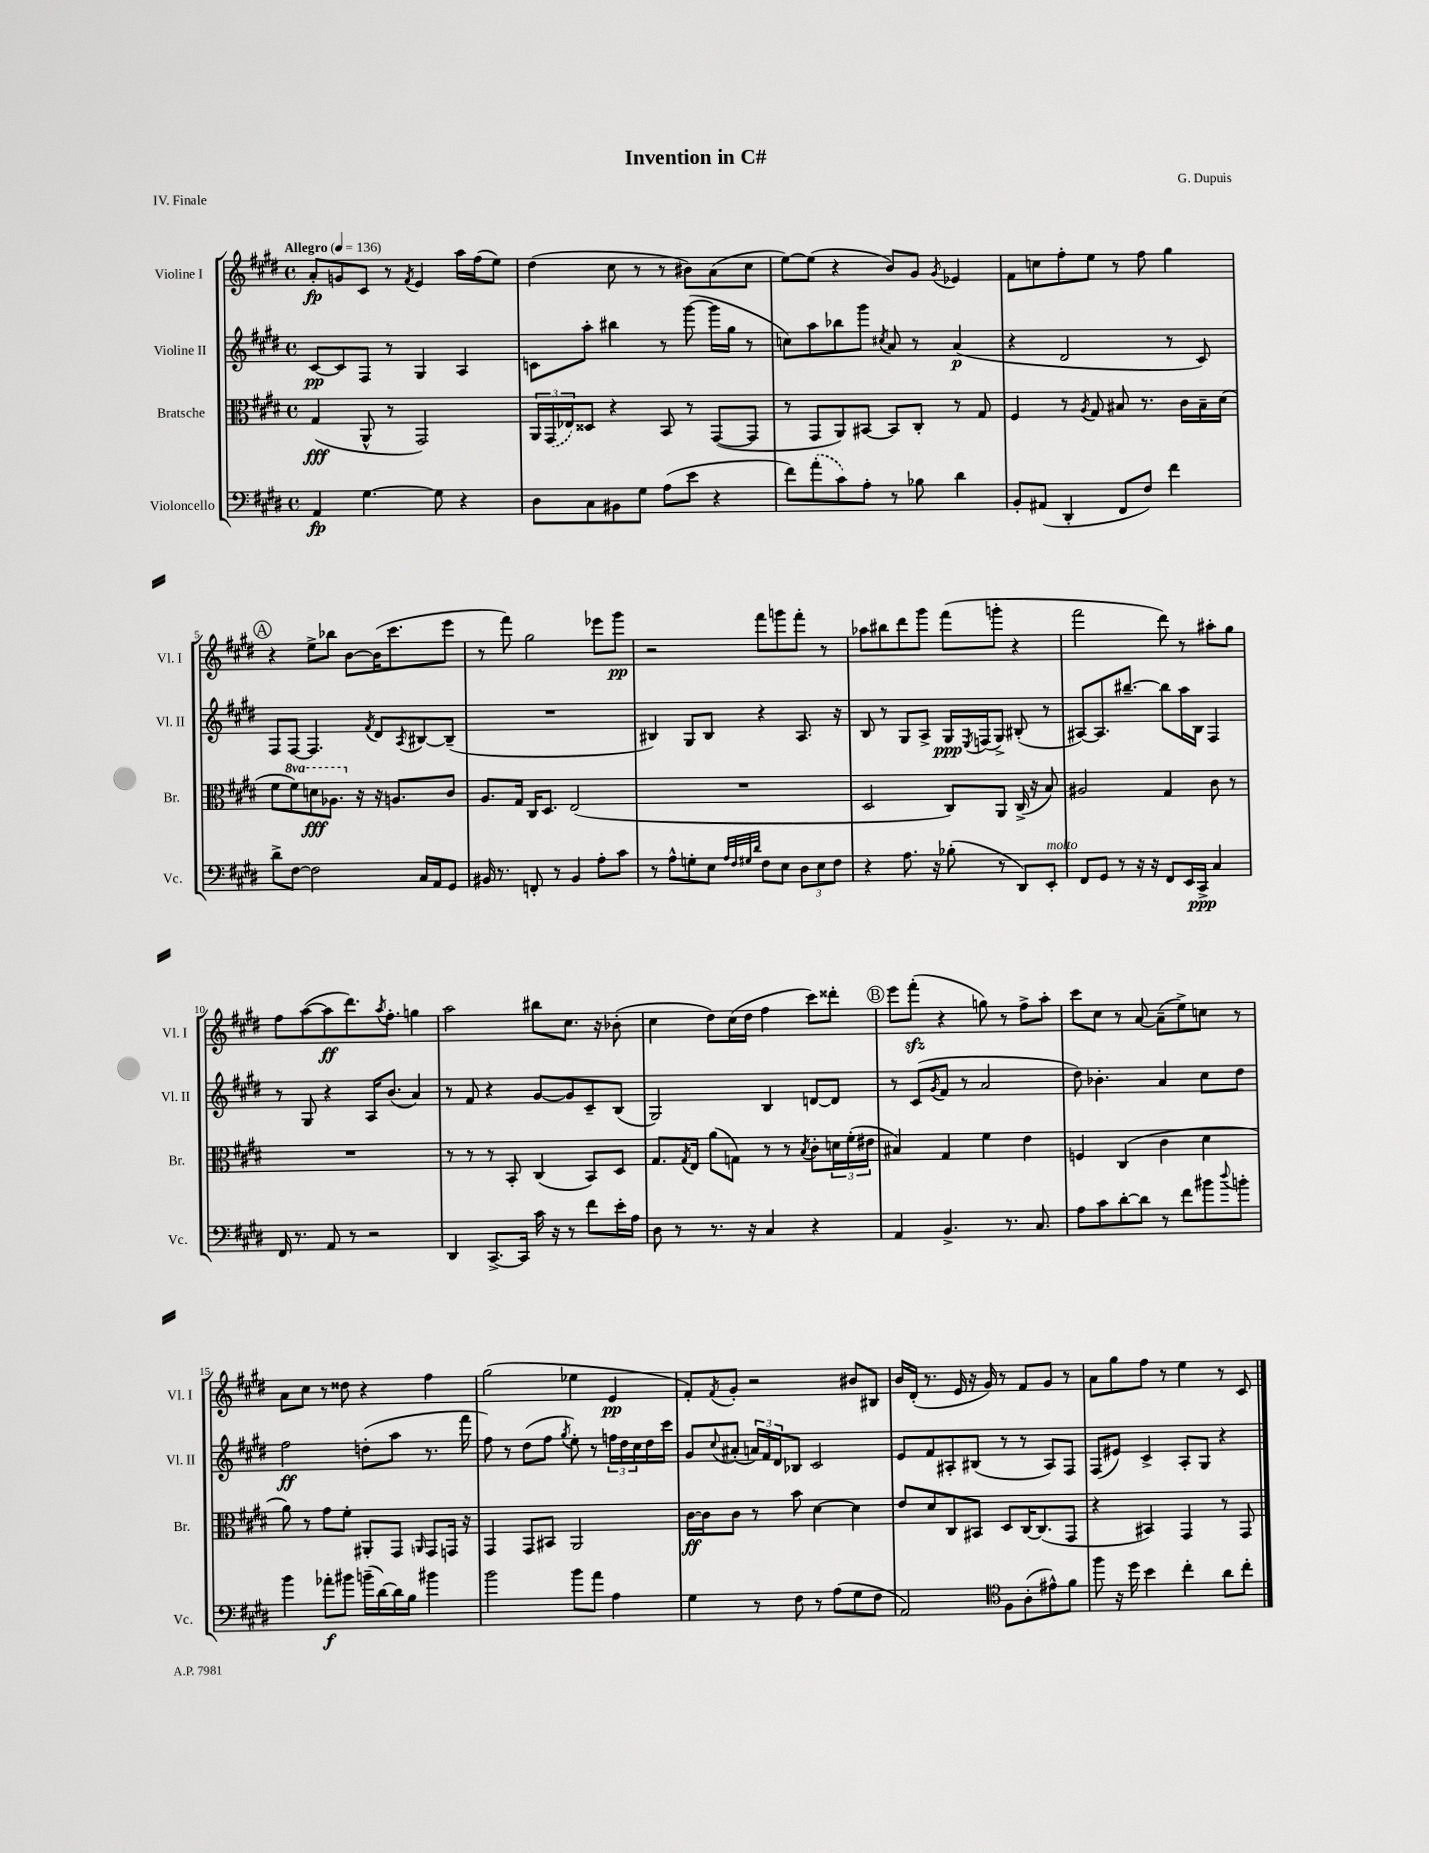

**kern	**dynam	**kern	**dynam	**kern	**dynam	**kern	**dynam
*part4	*part4	*part3	*part3	*part2	*part2	*part1	*part1
*staff4	*staff4	*staff3	*staff3	*staff2	*staff2	*staff1	*staff1
*I"Violoncello	*	*I"Bratsche	*	*I"Violine II	*	*I"Violine I	*
*I'Vc.	*	*I'Br.	*	*I'Vl. II	*	*I'Vl. I	*
*clefF4	*	*clefC3	*	*clefG2	*	*clefG2	*
*k[f#c#g#d#]	*	*k[f#c#g#d#]	*	*k[f#c#g#d#]	*	*k[f#c#g#d#]	*
*M4/4	*	*M4/4	*	*M4/4	*	*M4/4	*
*met(c)	*	*met(c)	*	*met(c)	*	*met(c)	*
*MM136	*	*MM136	*	*MM136	*	*MM136	*
=1	=1	=1	=1	=1	=1	=1	=1
!	!	!	!	!	!	!LO:TX:a:B:t=Allegro	!
4AA/	fp	(4G#/	fff	[8c#/L	pp	8a'/L	fp
.	.	.	.	8c#/]	.	8gn/	.
[4.G#\	.	8AA^^/	.	8F#/J	.	8c#/J	.
.	.	8r	.	8r	.	8r	.
.	.	.	.	.	.	8qf#/	.
.	.	2GG#/)	.	4G#/	.	4e/	.
8G#\]	.	.	.	.	.	.	.
4r	.	.	.	4A/	.	16aa\LL	.
.	.	.	.	.	.	(16ff#\J	.
.	.	.	.	.	.	8ee\J)	.
=2	=2	=2	=2	=2	=2	=2	=2
8D#\L	.	24AA/LL	.	8cn\L	.	(4dd#\	.
.	.	(24GG#/	.	.	.	.	.
.	.	24E-X/J)	.	.	.	.	.
8C#\	.	8D##X/J	.	8aa'\J	.	.	.
8BB#X\	.	4r	.	4bb#X\	.	8cc#\	.
8G#\J	.	.	.	.	.	8r	.
(8A\L	.	8BB/	.	8r	.	8r	.
8e\J	.	8r	.	([8ggg#\	.	8b#X\L)	.
4r	.	([8GG#/L	.	16ggg#\LL]	.	(8a\	.
.	.	.	.	16gg#\JJ	.	.	.
.	.	8GG#/J]	.	8r	.	8cc#\J	.
=3	=3	=3	=3	=3	=3	=3	=3
8f#\L)	.	8r	.	8ccn\L)	.	[8ee\L)	.
(8a'\	.	8GG#/L	.	8aa\	.	(8ee\J]	.
8c#\)	.	8AA/)	.	8bb-X\	.	4r	.
8A'\J	.	[8BB#X/J	.	8ggg#\J	.	.	.
.	.	.	.	8qcc#X/	.	.	.
8r	.	8BB#/L]	.	8a/	.	8b/L)	.
8B-X\	.	8C#'/J	.	8r	.	8g#/J	.
.	.	.	.	.	.	8qg#/	.
4d#\	.	8r	.	(4a/	p	4e-X/	.
.	.	8G#/	.	.	.	.	.
=4	=4	=4	=4	=4	=4	=4	=4
8BB'/L	.	4F#/	.	4r	.	8f#\L	.
(8AA#X/J	.	.	.	.	.	8ccn\	.
4DD#'/	.	8r	.	2d#/	.	8ff#'\	.
.	.	8qA/	.	.	.	.	.
.	.	8G#/	.	.	.	8ee\J	.
8FF#/L	.	8B#X/	.	.	.	8r	.
8F#/J)	.	8.r	.	.	.	8ff#\	.
4f#\	.	.	.	8r	.	4gg#\	.
.	.	16c#\LL	.	.	.	.	.
.	.	16B#~\	.	8c#/)	.	.	.
.	.	(16d#\JJ	.	.	.	.	.
!!LO:LB:g=z
!!LO:REH:place=s1:t=A
=5	=5	=5	=5	=5	=5	=5	=5
8d#^\L	.	8f#\L	.	8F#/L	.	4r	.
*	*	*8va	*	*	*	*	*
[8F#\J	.	8ff#\)	.	[8F#/J	.	.	.
2F#\]	.	8ddn\	fff	4.F#/]	.	8ee^\L	.
.	.	8.a-X\J	.	.	.	8bb-X\J	.
.	.	.	.	.	.	[8b\L	.
*	*	*X8va	*	*	*	*	*
.	.	16r	.	.	.	.	.
.	.	.	.	8qf#/	.	.	.
.	.	16r	.	8d#/L	.	(16b\K]	.
.	.	8.An/L	.	.	.	8.ccc#\	.
.	.	.	.	8qA/	.	.	.
16C#/LL	.	.	.	[8B#X/	.	.	.
16AA/J	.	.	.	.	.	.	.
8GG#/J	.	8c#/J	.	(8B#~/J]	.	8eee\J	.
=6	=6	=6	=6	=6	=6	=6	=6
16BB#X/	.	8.A/L	.	1r	.	8r	.
8.r	.	.	.	.	.	.	.
.	.	.	.	.	.	8fff#\)	.
.	.	16G#/Jk	.	.	.	.	.
8FFn'/	.	16C#/KL	.	.	.	2gg#\	.
.	.	8.D#/J	.	.	.	.	.
8r	.	.	.	.	.	.	.
4BB#/	.	(2E/	.	.	.	.	.
8A'\L	.	.	.	.	.	8eee-X\L	.
8c#\J	.	.	.	.	.	8ggg#\J	pp
=7	=7	=7	=7	=7	=7	=7	=7
8r	.	1r	.	4B#X/)	.	2r	.
8A^^\L	.	.	.	.	.	.	.
8Gn'\	.	.	.	8G#/L	.	.	.
8E\J	.	.	.	8B#/J	.	.	.
32qqA/LLL	.	.	.	.	.	.	.
32qqF#/	.	.	.	.	.	.	.
32qqG#X/	.	.	.	.	.	.	.
32qqd#/JJJ	.	.	.	.	.	.	.
8F#\L	.	.	.	4r	.	8fff#\L	.
8E\J	.	.	.	.	.	8gggn\	.
12D#\L	.	.	.	8.A/	.	8fff#'\J	.
12E\	.	.	.	.	.	.	.
.	.	.	.	.	.	8r	.
12F#\J	.	.	.	.	.	.	.
.	.	.	.	16r	.	.	.
=8	=8	=8	=8	=8	=8	=8	=8
4r	.	2D#/	.	8B/	.	8aa-X\L	.
.	.	.	.	8r	.	8bb#X\	.
8.A\	.	.	.	8G#/L	.	8ddd#\	.
.	.	.	.	8A^/J	.	8ggg#\J	.
16r	.	.	.	.	.	.	.
(8B-X'\	.	8C#/L)	.	16G#/LL	ppp	(8fff#\L	.
.	.	.	.	8qE/	.	.	.
.	.	.	.	(16Fn/J	.	.	.
8r	.	8AA/J	.	8G#^/J)	.	8gggn'\J	.
8DD#/L)	.	(16C#^/	.	(8B#X'/	.	4r	.
.	.	16r	.	.	.	.	.
!LO:TX:a:i:t=molto	!	!	!	!	!	!	!
8EE'/J	.	8B/)	.	8r	.	.	.
=9	=9	=9	=9	=9	=9	=9	=9
8FF#/L	.	2A#X/	.	[8A#X/L)	.	2fff#\	.
8GG#/J	.	.	.	8.A#/]	.	.	.
8r	.	.	.	.	.	.	.
.	.	.	.	[8.bb#X~/J	.	.	.
16r	.	.	.	.	.	.	.
16r	.	.	.	.	.	.	.
8FF#/L	.	4G#/	.	8bb#\L]	.	8ddd#\)	.
16EE/L	.	.	.	16aa\L	.	8r	.
16CC#^/JJ	ppp	.	.	16B\JJ	.	.	.
4C#/	.	8c#\	.	4F#/	.	8aa#X'\L	.
.	.	8r	.	.	.	8gg#\J	.
!!LO:LB:g=z
=10	=10	=10	=10	=10	=10	=10	=10
16FF#/	.	1r	.	8r	.	8ff#\L	.
8.r	.	.	.	.	.	.	.
.	.	.	.	8G#/	.	([8aa\	.
8AA/	.	.	.	4r	.	8aa\]	ff
8r	.	.	.	.	.	8.ddd#\)	.
2r	.	.	.	16A/KL	.	.	.
.	.	.	.	.	.	8qaa/	.
.	.	.	.	(8.b/J	.	8.ff#'\J	.
.	.	.	.	4a/)	.	4ggn\	.
=11	=11	=11	=11	=11	=11	=11	=11
4DD#/	.	8r	.	8r	.	2aa\	.
.	.	8r	.	8f#/	.	.	.
[8.CC#^/L	.	8r	.	4r	.	.	.
.	.	8BB'/	.	.	.	.	.
16CC#/Jk]	.	.	.	.	.	.	.
16c#\	.	(4C#/	.	[8g#/L	.	8bb#X\L	.
16r	.	.	.	.	.	.	.
8r	.	.	.	8g#/]	.	8.cc#\J	.
8f#\L	.	8BB/L)	.	8c#~/	.	.	.
.	.	.	.	.	.	16r	.
16e'\L	.	8D#/J	.	(8B/J	.	(8b-X'\	.
16A\JJ	.	.	.	.	.	.	.
=12	=12	=12	=12	=12	=12	=12	=12
8D#\	.	8.G#/L	.	2G#/)	.	4cc#\	.
8r	.	.	.	.	.	.	.
.	.	8qG#/	.	.	.	.	.
.	.	16E/Jk	.	.	.	.	.
8.r	.	(8a\L	.	.	.	8dd#\L)	.
.	.	8Gn\J)	.	.	.	(16cc#\L	.
16r	.	.	.	.	.	16dd#\JJ	.
4C#/	.	8r	.	4B/	.	4ff#\	.
.	.	8r	.	.	.	.	.
.	.	8qB/	.	.	.	.	.
4r	.	8c#'\L	.	[8dn/L	.	8ccc#\L)	.
.	.	24dn\L	.	8d/J]	.	8ddd##X'\J	.
.	.	(24f#'\	.	.	.	.	.
.	.	24e#X\JJ	.	.	.	.	.
!!LO:REH:place=s1:t=B
=13	=13	=13	=13	=13	=13	=13	=13
4AA/	.	4B#X/)	.	8r	.	8eee\L	.
.	.	.	.	(8c#/L	.	(8fff#zz'\J	.
.	.	.	.	8qg#/	.	.	.
4.BB^/	.	4G#/	.	8f#/J	.	4r	.
.	.	.	.	8r	.	.	.
.	.	4f#\	.	2a/	.	8ggn\)	.
8.r	.	.	.	.	.	8r	.
.	.	4e\	.	.	.	8ff#^\L	.
8.C#/	.	.	.	.	.	.	.
.	.	.	.	.	.	8aa'\J	.
=14	=14	=14	=14	=14	=14	=14	=14
8A\L	.	4Fn/	.	8dd#\)	.	8ccc#\L	.
8c#\	.	.	.	4.b-X'\	.	8cc#\J	.
[8d#'\	.	(4C#/	.	.	.	8r	.
8d#\J]	.	.	.	.	.	[8a/	.
8r	.	4c#\	.	4a/	.	(8a~\L]	.
8f#\L	.	.	.	.	.	8ee^\)	.
8b#X\	.	4d#\	.	8cc#\L	.	8ccn\J	.
8qqdd#/	.	.	.	.	.	.	.
8bn'\J	.	.	.	8dd#\J	.	8r	.
!!LO:LB:g=z
=15	=15	=15	=15	=15	=15	=15	=15
4b\	.	8a\)	.	2ff#\	ff	8a\L	.
.	.	8r	.	.	.	8cc#\J	.
8a-X'\L	f	8g#\L	.	.	.	8r	.
8b#X\J	.	8f#'\J	.	.	.	8dd##X\	.
(16bn~\LL	.	8AA#X'/L	.	(8ddn'\L	.	4r	.
[16d#\)	.	.	.	.	.	.	.
16d#\]	.	8GG#/J	.	8aa\J	.	.	.
16B\JJ	.	.	.	.	.	.	.
.	.	16qqAAn/	.	.	.	.	.
4b#X\	.	8GG#/L	.	8.r	.	4ff#\	.
.	.	16GGn/Jk	.	.	.	.	.
.	.	16r	.	16fff#\	.	.	.
=16	=16	=16	=16	=16	=16	=16	=16
2b\	.	4GG#/	.	8ff#\)	.	(2gg#\	.
.	.	.	.	8r	.	.	.
.	.	8GG#/L	.	(8dd#\L	.	.	.
.	.	8BB#X/J	.	8ff#\J	.	.	.
.	.	.	.	8qgg#/	.	.	.
8b\L	.	2AA/	.	8ee'\)	.	4ee-X\	.
8a\J	.	.	.	8r	.	.	.
4A\	.	.	.	24ffn\LL	.	4e/	pp
.	.	.	.	24dd#\	.	.	.
.	.	.	.	24cc#\	.	.	.
.	.	.	.	16dd#\	.	.	.
.	.	.	.	16ccc#\JJ	.	.	.
=17	=17	=17	=17	=17	=17	=17	=17
4G#\	.	[16c#\LL	ff	8g#/L	.	8f#'/L)	.
.	.	16c#\J]	.	.	.	.	.
.	.	.	.	8qqcc#/	.	8qf#/	.
.	.	8c#\J	.	(8a#X'/J	.	8g#'/J	.
8r	.	8r	.	24an/LL)	.	2r	.
.	.	.	.	24f#/	.	.	.
.	.	.	.	24d#/J	.	.	.
8F#\	.	8b\	.	8B-X/J	.	.	.
8r	.	[4d#\	.	2c#/	.	.	.
(8A\L	.	.	.	.	.	.	.
8G#\	.	4d#\]	.	.	.	8b#X/L	.
8F#\J	.	.	.	.	.	8B#X/J	.
=18	=18	=18	=18	=18	=18	=18	=18
2AA/)	.	8e/L	.	8e/L	.	16b/LL	.
.	.	.	.	.	.	(16d#'/JJ	.
.	.	8d#/	.	8f#/	.	8.r	.
.	.	8C#/	.	8A#X'/	.	.	.
.	.	.	.	.	.	16e/	.
.	.	8BB#X/J	.	(8B#X/J	.	16r	.
.	.	.	.	.	.	16g#/)	.
*clefC4	*	*	*	*	*	*	*
8F#\L	.	8D#/L	.	8r	.	8r	.
(8A'\	.	[16C#/K	.	8r	.	8f#/L	.
.	.	(8.C#/]	.	.	.	.	.
8e#X^^\)	.	.	.	8A#/L)	.	8g#/J	.
8f#\J	.	8GG#/J	.	8F#/J	.	8r	.
=19	=19	=19	=19	=19	=19	=19	=19
8ff#\	.	4r	.	(8F#/L	.	8a\L	.
16r	.	.	.	8e#X/J)	.	8gg#\	.
16dd#\	.	.	.	.	.	.	.
4b\	.	4BB#X/)	.	4c#^/	.	8ff#\J	.
.	.	.	.	.	.	8r	.
4cc#'\	.	4GG#/	.	8A'/L	.	4ee\	.
.	.	.	.	8G#/J	.	.	.
8a\L	.	8r	.	4r	.	8r	.
8cc#'\J	.	8GG#/	.	.	.	8c#/	.
==	==	==	==	==	==	==	==
*-	*-	*-	*-	*-	*-	*-	*-
